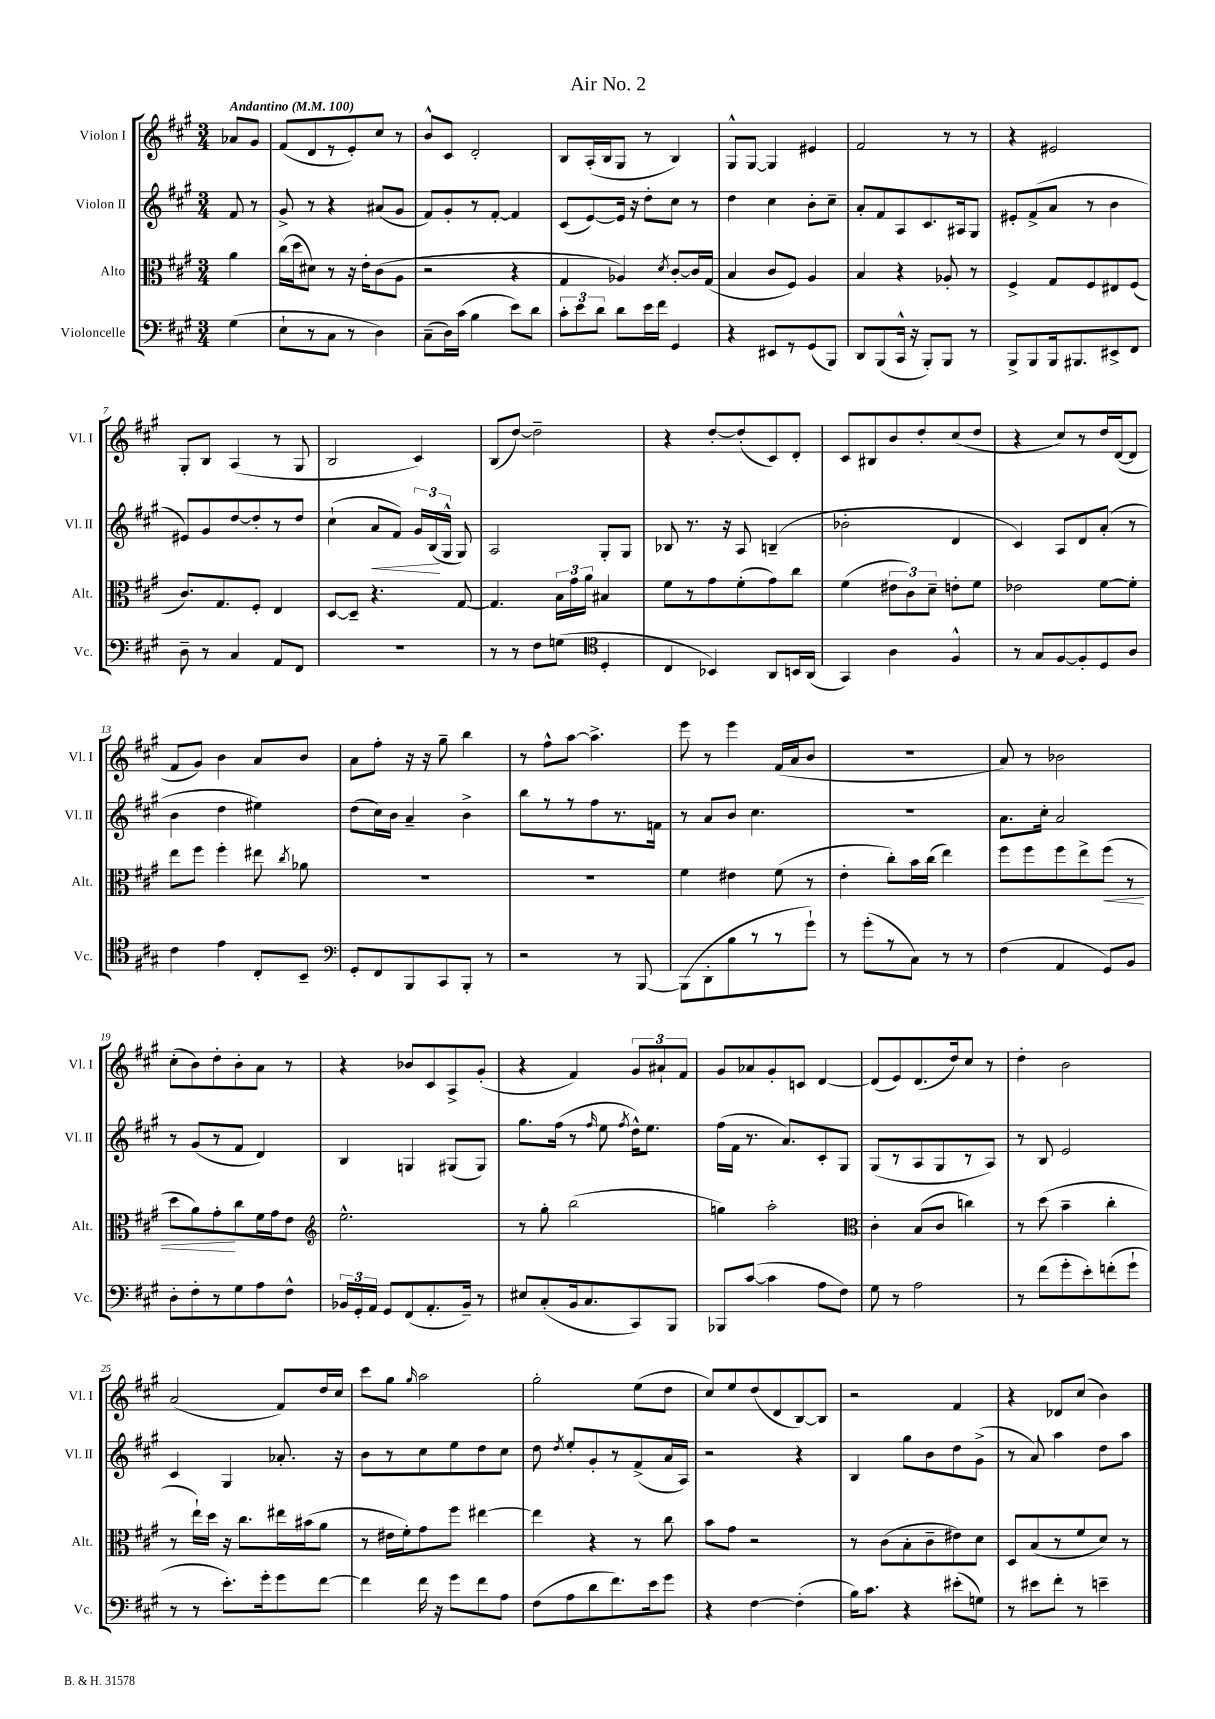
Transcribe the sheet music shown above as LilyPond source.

\header { title = "Air No. 2" }
<<
\new StaffGroup <<
\new Staff = "s0" \with { instrumentName = "Violon I" shortInstrumentName = "Vl. I" } {
    \clef treble \key a \major \numericTimeSignature \time 3/4 \partial 4 \tempo "Andantino" 4 = 100
    \autoBeamOff aes'8[ gis'8] |
    fis'8[( d'8 r8 e'8-.) cis''8] r8 |
    b'8[-^ cis'8] d'2-. |
    b8[ a16-.( b16 gis8] r8 b4) |
    gis8[-^ gis8]~ gis4 eis'4 |
    fis'2 r8 r8 |
    r4 eis'2 |
    gis8[-. b8] a4( r8 gis8 |
    b2 cis'4) |
    b8[( d''8]~) d''2-- |
    r4 d''8[~-. d''8-.( cis'8) d'8]-. |
    cis'8[ bis8 b'8 d''8-. cis''8( d''8] |
    r4 cis''8[) r8 d''16 d'16~( d'8] |
    fis'8[ gis'8]) b'4 a'8[ b'8] |
    a'8[ fis''8]-. r16 r16 gis''8-- b''4 |
    r8 fis''8[-^ a''8]~ a''4.-> |
    e'''8 r8 e'''4 fis'16[( a'16 b'8] |
    R2. |
    a'8) r8 bes'2 |
    cis''8[-.( b'8) d''8-. b'8-. a'8] r8 |
    r4 bes'8[ cis'8 a8-> gis'8]-.( |
    r4 fis'4) \tuplet 3/2 { gis'8[ ais'8-! fis'8] } |
    gis'8[ aes'8 gis'8-. c'8] d'4~ |
    d'8[( e'8) d'8.( d''16) cis''8] r8 |
    d''4-. b'2 |
    a'2( fis'8[) d''16 cis''16] |
    cis'''8[ gis''8] \grace { gis''16 } a''2 |
    gis''2-. e''8[( d''8] |
    cis''8[) e''8 d''8( d'8 b8~) b8] |
    r2 fis'4 |
    r4 des'8[ cis''8]( b'4) \bar "|." |
}
\new Staff = "s1" \with { instrumentName = "Violon II" shortInstrumentName = "Vl. II" } {
    \clef treble \key a \major \numericTimeSignature \time 3/4 \partial 4
    \autoBeamOff fis'8 r8 |
    gis'8-> r8 r4 ais'8[( gis'8] |
    fis'8[) gis'8-. r8 fis'8]~-. fis'4 |
    cis'8[( e'8~) e'16] r16 d''8[-. cis''8] r8 |
    d''4 cis''4 b'8[-. cis''8]-- |
    a'8[-. fis'8 a8 cis'8. ais16 gis8] |
    eis'8[-. fis'8->( a'8] r8 b'4 |
    eis'8[) gis'8 d''8~ d''8-. r8 d''8] |
    cis''4-!( a'8[\< fis'8]) \tuplet 3/2 { gis'16[ b16\!( gis16]-^ } gis8) |
    a2 gis8[-. gis8] |
    bes8 r8. r16 a8 b4--( |
    bes'2-. d'4 |
    cis'4) a8[ d'8 a'8]-.( r8 |
    b'4 d''4 eis''4) |
    d''8[( cis''16) b'16] a'4-- b'4-> |
    b''8[ r8 r8 fis''8 r8. f'16] |
    r8 a'8[ b'8] cis''4. |
    R2. |
    a'8.[ cis''16]-. a'2 |
    r8 gis'8[( r8 fis'8] d'4) |
    b4 g4 gis8[( gis8]) |
    gis''8.[ fis''16]( r8 \grace { fis''16 } e''8 \acciaccatura { fis''8 } d''16[-^) e''8.] |
    fis''16[( fis'16] r8. a'8.[) cis'8-. gis8] |
    gis8[( r8 a8 gis8 r8 a8]) |
    r8 b8 e'2 |
    cis'4 gis4 aes'8.-. r16 |
    b'8[ r8 cis''8 e''8 d''8 cis''8] |
    d''8 \acciaccatura { d''8 } e''8[-. gis'8-. r8 fis'8->( a'16 a16]) |
    r2 r4 |
    b4 gis''8[ b'8 d''8 gis'8]->( |
    r8 a'8) a''4 d''8[ a''8] \bar "|." |
}
\new Staff = "s2" \with { instrumentName = "Alto" shortInstrumentName = "Alt." } {
    \clef alto \key a \major \numericTimeSignature \time 3/4 \partial 4
    \autoBeamOff a'4 |
    cis''16[( d''16 dis'8]) r8 r16 e'16[-. cis'8( a8] |
    r2 r4 |
    gis4 aes4) \acciaccatura { d'8 } cis'8[~-. cis'16 gis16]( |
    b4 cis'8[ fis8]) a4 |
    b4 r4 aes8-. r8 |
    fis4-> gis8[ fis8 eis8 fis8]( |
    cis'8.[) gis8. fis8]-. e4 |
    d8[~ d8]-- r4. gis8~ |
    gis4. \tuplet 3/2 { b16[ gis'16 a'16] } bis4 |
    fis'8[ r8 gis'8 fis'8-.( gis'8) cis''8] |
    fis'4( \tuplet 3/2 { eis'8[ cis'8) d'8]-- } e'8[-. fis'8] |
    ees'2 fis'8[~ fis'8]-. |
    e''8[ fis''8] fis''4-. eis''8 \acciaccatura { cis''8 } aes'8 |
    R2. |
    R2. |
    fis'4 eis'4 fis'8( r8 |
    e'4-. cis''8[-.) b'16 cis''16]( e''4) |
    fis''8[ fis''8 fis''8 e''8-> fis''8]\<( r8 |
    d''8[ a'8) gis'8-.\! cis''8 fis'16 gis'16 e'8] |
    \clef treble e''2.-^ |
    r8 gis''8-. b''2( |
    g''4) a''2-. |
    \clef alto cis'4-. b8[( cis'8] c''4) |
    r8 d''8( b'4-- cis''4-. |
    r8 e''16[-!) d''16] r16 cis''8.[ eis''16 bis'16( a'8] |
    r8 eis'16[ fis'16-.) gis'8 fis''8] eis''4~ |
    eis''4 r4 r8 cis''8 |
    b'8[ gis'8] r2 |
    r8 cis'8[( b8-. cis'8-- eis'8) d'8] |
    d8[ b8( r8 fis'8 d'8]) r8 \bar "|." |
}
\new Staff = "s3" \with { instrumentName = "Violoncelle" shortInstrumentName = "Vc." } {
    \clef bass \key a \major \numericTimeSignature \time 3/4 \partial 4
    \autoBeamOff gis4( |
    e8[-! r8 cis8] r8 d4) |
    cis8[--( d16) cis'16]( b4 e'8[) d'8] |
    \tuplet 3/2 { cis'8[-. e'8 d'8] } d'8[ e'16 fis'16] gis,4 |
    r4 eis,8[ r8 gis,8( b,,8]) |
    d,8[ b,,8( cis,16]-^ r16 b,,8[-.) b,,8] r8 |
    b,,8[-> b,,8 b,,16 bis,,8. eis,8-> fis,8] |
    d8-- r8 cis4 a,8[ fis,8] |
    R2. |
    r8 r8 fis8[ g8]( \clef tenor d4-. |
    cis4 bes,4) a,8[ b,16 a,16]( |
    gis,4) a4 fis4-^ |
    r8 gis8[ fis8~ fis8-. d8 a8] |
    cis'4 e'4 cis8[-. b,8]-- |
    \clef bass gis,8[-. fis,8 b,,8 cis,8 b,,8]-. r8 |
    r2 r8 b,,8~ |
    b,,8[( d,8-. b8 r8 r8 gis'8]-!) |
    r8 gis'8[-.( r8 cis8]) r8 r8 |
    fis4( a,4 gis,8[) b,8] |
    d8[-. fis8-. r8 gis8 a8 fis8]-^ |
    \tuplet 3/2 { bes,16[ gis,16-. a,16] } gis,8[ fis,8( a,8.-. bes,16]--) r8 |
    eis8[ cis8-.( b,16 cis8. cis,8) b,,8] |
    bes,,8[ cis'8]~( cis'4 a8[ fis8]) |
    gis8 r8 a2 |
    r8 fis'8[( gis'8-. e'8-.) f'8-.( gis'8]-! |
    r8 r8 e'8.[-.) gis'16-. gis'8 fis'8]~ |
    fis'4 fis'16 r16 gis'8[ fis'8 a8] |
    fis8[( a8 d'8 fis'8.) e'16 gis'8] |
    r4 fis4~ fis4-.( |
    b16[) cis'8.] r4 eis'8[-.( g8]) |
    r8 eis'8[ fis'8]-. r8 e'4-- \bar "|." |
}
>>
>>
